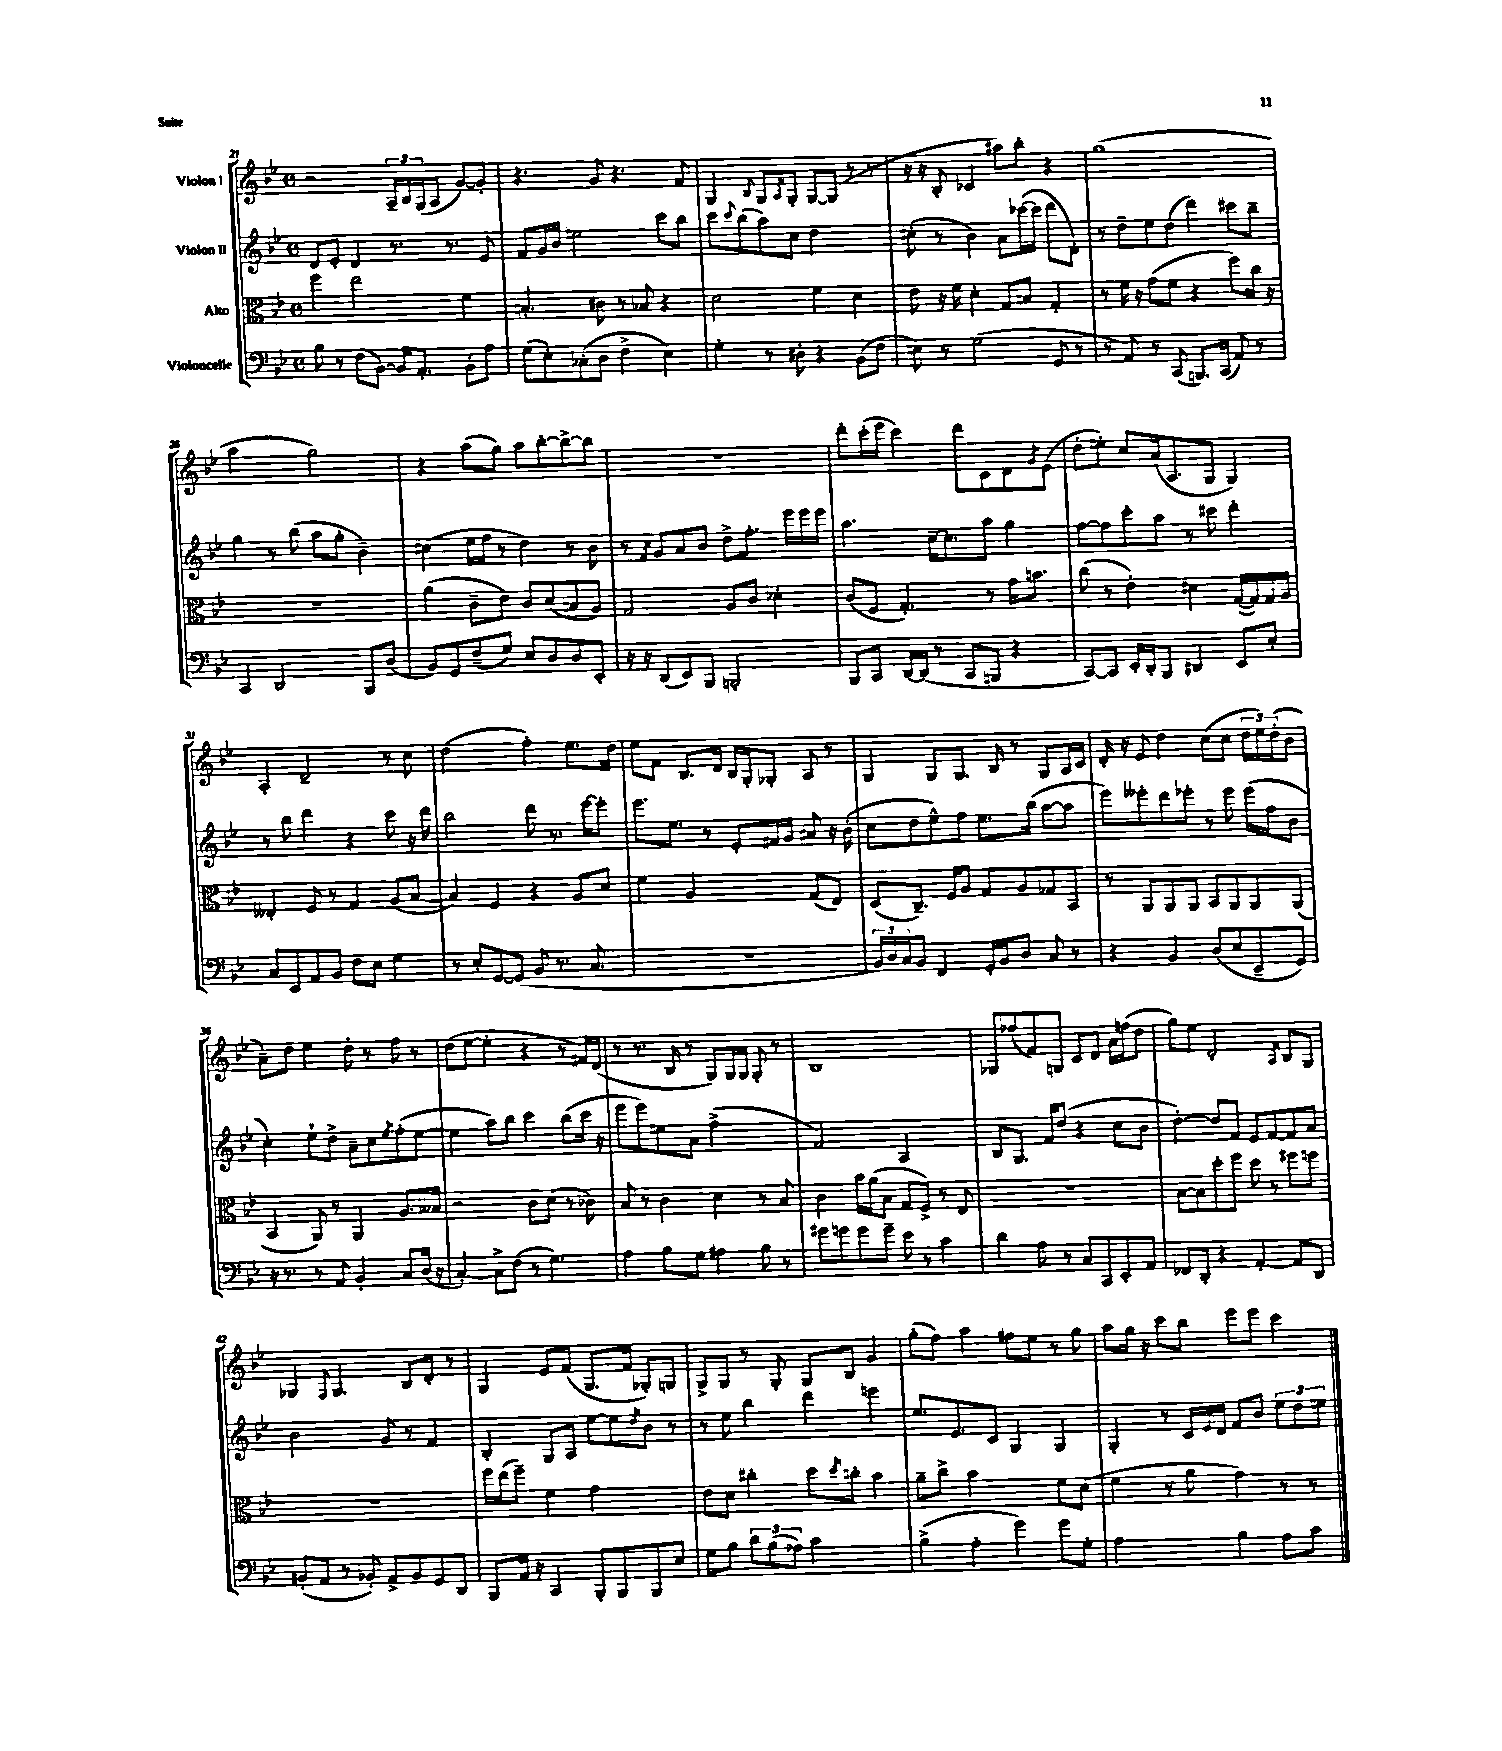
<<
\new StaffGroup <<
\new Staff = "s0" \with { instrumentName = "Violon I" } {
    \clef treble \key bes \major \defaultTimeSignature \time 4/4
    r2 \tuplet 3/2 { a16-- bes16 g16( } a8 g'8~) g'8-. |
    r4. g'8 r4. f'8 |
    g4 \appoggiatura { bes8 } g8 \acciaccatura { a8 } g8-. g8~ g8( r8 r8 |
    r16 r16 bes8-. ces'4 ais''8) bes''8-. r4 |
    g''1( |
    a''2 g''2) |
    r4 a''8( g''8) a''8 bes''8~-. bes''8~-> bes''8 |
    R1 |
    d'''8-. c'''16-.( ees'''16 c'''4) d'''8 c'8 d'8 \acciaccatura { g'8 } ees'8( |
    d''8-. e''8-.) c''8 a'16( a8. g8 g4) |
    a4-. d'2-- r8 c''8 |
    d''2( f''4-.) ees''8. d''16 |
    ees''8 f'8 bes8. d'16 bes16 g16-. ges8-. a8 r8 |
    g4 g8 g8. bes16 r8 g8 a16 c'16 |
    d'16-. r16 ees'8 d''4 c''8( c''8 \tuplet 3/2 { d''16 ees''16) d''16-.( } bes'8 |
    a'8--) d''8 ees''4 d''8-. r8 f''8 r8 |
    d''8( ees''8~ ees''4-. r4 r8 fis'16) d'16( |
    r8 r8. bes16 r8 g8) g16 g16 g8-. r8 |
    bes1 |
    ges8 fes''8( f'8) g8 c'8 d'8 a'16 f''16( d''8 |
    g''8) ees''8 d'2-. \acciaccatura { a8 } bes8 g8 |
    ges4 \appoggiatura { f8 } ges4. bes8 d'8-. r8 |
    g4 ees'8 f'8( g8. f'16 ges8-.) g8 |
    g8-> g8 r8 g8-. g8 bes8 g'4 |
    g''8-.( f''8) a''4 fis''8 ees''8 r8 g''8 |
    a''8 g''16 r16 c'''8 bes''8 ees'''8 ees'''8 c'''4 \bar "|." |
}
\new Staff = "s1" \with { instrumentName = "Violon II" } {
    \clef treble \key bes \major \defaultTimeSignature \time 4/4
    d'8 ees'8-. d'4 r8. r8. ees'8 |
    f'8 g'16 bes'16 e''2 c'''8 bes''8 |
    c'''8 \appoggiatura { c'''8 } bes''8( a''8) c''8 d''2 |
    cis''8-.( r8 bes'4) a'8 ces'''16~( ces'''16 d'''8 d'8-.) |
    r8 d''8-- ees''8 d''8( d'''4) cis'''8 bes''8-- |
    g''4 r8 bes''8( a''8 g''8-. bes'4--) |
    cis''4( ees''16 f''16 r8 d''4) r8 bes'8 |
    r8 \acciaccatura { f'8 } g'8 a'8 bes'8 d''8-> f''8.-. ees'''16 ees'''16 ees'''16 |
    a''4. c''16~-- c''8. a''8 g''4 |
    f''8~ f''8 c'''8-. a''8 r8 cis'''8 d'''4-. |
    r8 bes''8 d'''4 r4 c'''8 r16 d'''16 |
    bes''2 d'''8 r8. ees'''16~ ees'''8-. |
    ees'''8. ees''8. r8 ees'8-. fis'16 g'16 ais'8 r16 bes'16-.( |
    c''8 d''8 ees''8-^) f''8 ees''8. bes''16( a''8~ a''8 |
    ees'''8) eeses'''8-. d'''8 ees'''8-. r8 ees'''8 ees'''16( f''16 bes'8 |
    c''4-.) ees''8-! d''8-> a'8-- c''8 \acciaccatura { ees''8 } f''8-.( ees''8~ |
    ees''4 a''8) bes''8 c'''4 bes''8( c'''16 r16 |
    ees'''8 ees'''8) e''8 a'8 f''2->( |
    f'2) a2 |
    bes8 g8. f'16 d''8( r4 c''8 bes'8 |
    d''4~-.) d''8 f'8 ees'8 f'8~ f'8 a'8 |
    bes'2 g'8 r8 f'4 |
    bes4-. g8 a8 ees''8~ ees''8 \acciaccatura { d''8 } bes'8 r8 |
    r8 ees''8 bes''4 d'''4 e'''4 |
    ees''8. ees'8. c'8 g4 g4 |
    g4-. r8 c'16 \appoggiatura { ees'8 } d'16 f'8 bes'8 \tuplet 3/2 { ees''8 d''8 e''8 } \bar "|." |
}
\new Staff = "s2" \with { instrumentName = "Alto" } {
    \clef alto \key bes \major \defaultTimeSignature \time 4/4
    f''4 ees''2 f'4 |
    b4.-. cis'8 r8 bes8 r4 |
    d'2 f'4 d'4 |
    ees'8 r16 f'16 d'4-. g8 b8 g4-. |
    r8 f'16 r16 g'8( f'8 r4 f''8) c''16 r16 |
    R1 |
    a'4( c'8-- ees'8) c'8 d'8( b8 a8) |
    g2 a8 c'8 des'4-. |
    c'8( f8 g4.-.) r8 g'16 b'8. |
    c''8( r8 ees'4-.) dis'4 g16~( g16) g16 a16 |
    eeses4-. f8 r8 g4 a8( bes8~ |
    bes4) f4 r4 a8 d'8 |
    f'4 a2 g8( ees8) |
    d8( c8.--) f16 a8 g8 a8 ges8 bes,8 |
    r8 a,8 a,8 a,8 bes,8 a,8 a,8 a,8( |
    bes,4 a,8) r8 a,4 a8. beses16 |
    r2 c'8 d'8( r8 ces'8) |
    bes8 r8 c'4 d'4 r8 bes8 |
    c'4 bes'16 a'16( bes8 g8 f8->) r8 ees8 |
    R1 |
    bes8~ bes8 d''8-. f''8 d''8 r8 fis''8 f''8 |
    R1 |
    f''16 ees''16( f''8--) f'4 g'2 |
    ees'8 d'8 cis''4-. d''8 \acciaccatura { d''8 } c''8-. bes'4 |
    a'8-- c''8-> bes'2 f'8 d'8( |
    f'4 r8 a'8 g'4) r8 r8 \bar "|." |
}
\new Staff = "s3" \with { instrumentName = "Violoncelle" } {
    \clef bass \key bes \major \defaultTimeSignature \time 4/4
    bes8 r8 f8( bes,8~) bes,16 a,8.-. bes,8-. a8 |
    g8( ees8-.) ces8-.( d8 f4-> ees4) |
    g4-. r8 dis8-. r4 bes,8( f8 |
    e8) r8 g2( g,8 r8 |
    r8 a,8) r8 c,8( b,,8.) c,16( a,8) r8 |
    c,4 d,2 bes,,8 d8( |
    bes,8) g,8 f8--( g8) ees8 d8 d8 ees,8-. |
    r16 r16 d,8( ees,8) bes,,8 b,,2-. |
    bes,,8 c,8 d,16~ d,16( r8 c,8 b,,8 r4 |
    c,8~) c,8 ees,16-. d,16-. bes,,8 dis,4 ees,8 ees8-. |
    c8 ees,8 a,8 bes,8 f8 ees8 g4 |
    r8 ees8-. g,8~ g,8( bes,8 r8. c8. |
    R1 |
    \tuplet 3/2 { bes,16) d16 c16 } bes,8 f,4 g,16-. bes,16 d8 c8 r8 |
    r4 bes,4 d8( ees8 ees,8-- g,8) |
    r16 r8. r8 a,8 bes,4-. c8 d16( r16 |
    c4~-.) c8-> f8( r8 g4.) |
    a4 bes8 g8 ais4 bes8 r8 |
    gis'8 g'8 g'8 g'8-- ees'8 r8 c'4 |
    d'4 a8 r8 c8 c,8 ees,8-. a,8 |
    fes,8 d,8-. r4 a,4~-. a,8 d,8 |
    b,8-.( a,8 r8 bes,8-.) a,8-> bes,8 g,8 d,8 |
    bes,,8 a,16 r16 c,4 bes,,8-. bes,,8 bes,,8 ees8 |
    g8 bes8 \tuplet 3/2 { d'8 bes8( aes8) } c'2 |
    bes4->( a4-. g'4) g'8 g8-. |
    a2 bes4 a8 c'8 \bar "|." |
}
>>
>>
\layout { \context { \Score currentBarNumber = #21 } }
